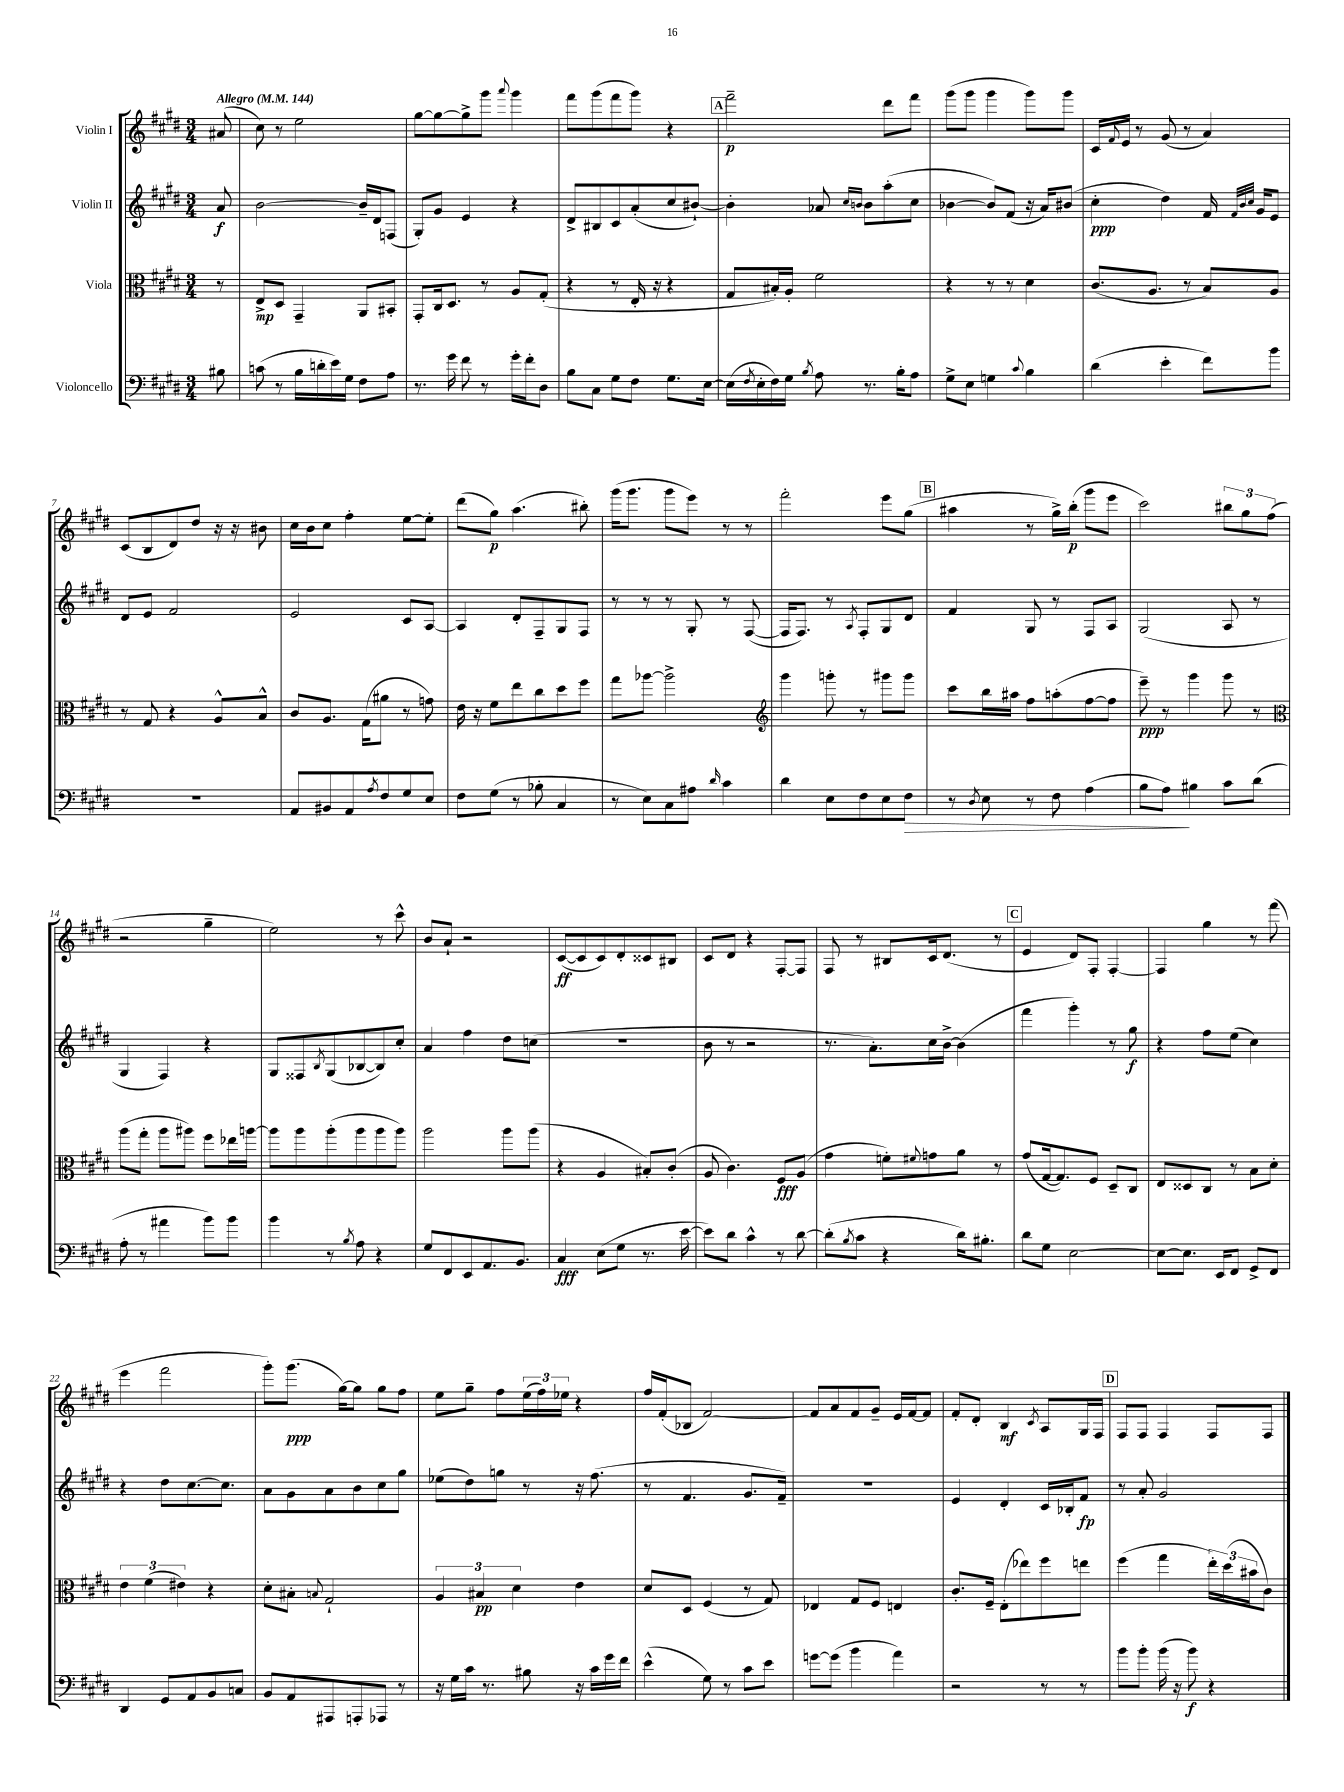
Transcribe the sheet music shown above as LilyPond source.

<<
\new StaffGroup <<
\new Staff = "s0" \with { instrumentName = "Violin I" } {
    \clef treble \key e \major \numericTimeSignature \time 3/4 \partial 8 \tempo "Allegro" 4 = 144
    ais'8( |
    cis''8) r8 e''2 |
    gis''8~ gis''8~ gis''8-> gis'''8 \appoggiatura { a'''8 } gis'''4 |
    fis'''8 gis'''8( fis'''8 gis'''8) r4 |
    \mark \markup { \box "A" } fis'''2--\p dis'''8 fis'''8 |
    gis'''8( gis'''8 gis'''4 gis'''8) gis'''8 |
    cis'16 \appoggiatura { fis'8 } e'16 r8 gis'8( r8 a'4) |
    cis'8( b8 dis'8) dis''8 r16 r16 bis'8 |
    cis''16 b'16 cis''8 fis''4-. e''8~ e''8-. |
    dis'''8( gis''8\p) a''4.( bis''8-.) |
    gis'''16( gis'''8. gis'''8 e'''8) r8 r8 |
    fis'''2-. e'''8 gis''8( |
    \mark \markup { \box "B" } ais''4 r8 gis''16->) b''16-.\p( gis'''8 e'''8 |
    cis'''2) \tuplet 3/2 { bis''8 gis''8 fis''8( } |
    r2 gis''4-- |
    e''2) r8 cis'''8-^ |
    b'8 a'8-! r2 |
    cis'8~\ff( cis'8 cis'8) dis'8-. cisis'8 bis8 |
    cis'8 dis'8 r4 fis8~-. fis8 |
    fis8 r8 bis8 cis'16 dis'8.( r8 |
    \mark \markup { \box "C" } e'4 dis'8) fis8-. fis4~-. |
    fis4 gis''4 r8 fis'''8( |
    e'''4 fis'''2 |
    gis'''8-.) gis'''8.\ppp( gis''16~) gis''8 gis''8 fis''8 |
    e''8 gis''8-- fis''8 \tuplet 3/2 { e''16( fis''16) ees''16 } r4 |
    fis''16 fis'16-.( bes8 fis'2~) |
    fis'8 a'8 fis'8 gis'8-- e'16 fis'16~ fis'8 |
    fis'8-. dis'8-. b4\mf \acciaccatura { cis'8 } a8 gis16 fis16 |
    \mark \markup { \box "D" } fis8 fis8 fis4 fis8 fis8 \bar "|." |
}
\new Staff = "s1" \with { instrumentName = "Violin II" } {
    \clef treble \key e \major \numericTimeSignature \time 3/4 \partial 8
    a'8\f |
    b'2~ b'16-- dis'16 f8( |
    gis8-.) gis'8 e'4 r4 |
    dis'8-> bis8 cis'8 a'8-.( cis''8 bis'8~-!) |
    \mark \markup { \box "A" } bis'4-. aes'8 \grace { cis''16 b'16 } b'8 a''8-.( cis''8 |
    bes'4~ bes'8) fis'8( r16 a'16) bis'8( |
    cis''4-.\ppp dis''4) fis'16 \grace { fis'32 b'32 cis''32 } gis'16 e'8 |
    dis'8 e'8 fis'2 |
    e'2 cis'8 a8~ |
    a4 dis'8-. fis8-- gis8 fis8 |
    r8 r8 r8 gis8-. r8 fis8~( |
    fis16 fis8.) r8 \acciaccatura { a8 } fis8-. gis8 dis'8 |
    \mark \markup { \box "B" } fis'4 gis8 r8 fis8 a8 |
    gis2( a8 r8 |
    gis4 fis4) r4 |
    gis8 fisis8 \acciaccatura { b8 } gis8( bes8~ bes8) cis''8-. |
    a'4 fis''4 dis''8 c''8( |
    R2. |
    b'8 r8 r2 |
    r8. a'8.-.) cis''16 b'16~-> b'4( |
    \mark \markup { \box "C" } fis'''4 gis'''4-.) r8 gis''8\f |
    r4 fis''8 e''8( cis''4) |
    r4 dis''8 cis''8.~ cis''8. |
    a'8 gis'8 a'8 b'8 cis''8 gis''8 |
    ees''8( dis''8) g''8 r8 r16 fis''8.( |
    r8 fis'4. gis'8. fis'16--) |
    R2. |
    e'4 dis'4-. cis'16 bes16-. fis'8\fp |
    \mark \markup { \box "D" } r8 a'8-. gis'2 \bar "|." |
}
\new Staff = "s2" \with { instrumentName = "Viola" } {
    \clef alto \key e \major \numericTimeSignature \time 3/4 \partial 8
    r8 |
    e8->\mp dis8 gis,4-- a,8 bis,8-. |
    gis,8-. cis16 dis8. r8 a8 gis8-.( |
    r4 r8 e16-. r16 r4 |
    \mark \markup { \box "A" } gis8 bis16-.) a16-. fis'2 |
    r4 r8 r8 dis'4 |
    cis'8.( a8. r8 b8) a8 |
    r8 gis8 r4 a8-^ b8-^ |
    cis'8 a8. gis16( ais'8 r8 g'8) |
    e'16 r16 fis'8 e''8 cis''8 dis''8 fis''8 |
    gis''8 aes''8~ aes''2-> |
    \clef treble gis'''4 g'''8-. r8 gis'''8 gis'''8 |
    \mark \markup { \box "B" } cis'''8 b''16 ais''16 fis''8 a''8-.( fis''8~ fis''8 |
    e'''8--\ppp) r8 gis'''4 gis'''8 r8 |
    \clef alto a''8( gis''8-. a''8 ais''8) fis''8 ees''16 a''16~ |
    a''8 a''8 a''8-.( a''8 a''8 a''8) |
    a''2 a''8 a''8( |
    r4 a4 bis8-.) cis'8-.( |
    a8 cis'4.) fis8\fff a8( |
    gis'4 f'8-.) \appoggiatura { fis'8 } g'8 a'8 r8 |
    \mark \markup { \box "C" } gis'8( gis16~ gis8.) fis8 dis8-- cis8 |
    e8 disis8 cis8 r8 b8 dis'8-. |
    \tuplet 3/2 { e'4 fis'4( eis'4) } r4 |
    dis'8-. bis8-. \appoggiatura { b8 } gis2-! |
    \tuplet 3/2 { a4 bis4\pp dis'4 } e'4 |
    dis'8 dis8 fis4( r8 gis8) |
    ees4 gis8 fis8 e4 |
    cis'8.-. fis16-- e8-.( ees''8) fis''8 e''8 |
    \mark \markup { \box "D" } fis''4( gis''4 \tuplet 3/2 { e''16-.) dis''16( bis'16 } cis'8) \bar "|." |
}
\new Staff = "s3" \with { instrumentName = "Violoncello" } {
    \clef bass \key e \major \numericTimeSignature \time 3/4 \partial 8
    bis8 |
    c'8( r8 b16 d'16-. e'16) gis16 fis8 a8 |
    r8. gis'16 fis'8 r8 gis'16-. fis'16-. dis8 |
    b8 cis8 gis8 fis8 gis8. e16~ |
    \mark \markup { \box "A" } e16( \acciaccatura { fis8 } e16-. fis16) gis16 \acciaccatura { b8 } a8 r8. b16-. a8 |
    gis8-> e8 g4 \appoggiatura { cis'8 } b4 |
    dis'4( e'4-. fis'8) b'8 |
    R2. |
    a,8 bis,8 a,8 \acciaccatura { a8 } fis8 gis8 e8 |
    fis8 gis8( r8 bes8-. cis4 |
    r8 e8) cis8 ais8 \grace { dis'16 } cis'4 |
    dis'4 e8 fis8 e8 fis8\> |
    \mark \markup { \box "B" } r8 \acciaccatura { dis8 } e8 r8 fis8 a4( |
    b8 a8\!) bis4 cis'8 dis'8( |
    a8-. r8 ais'4 b'8) b'8 |
    b'4 r8 \acciaccatura { b8 } a8 r4 |
    gis8 fis,8 e,8 a,8. b,8. |
    cis4\fff e8( gis8 r8. e'16~ |
    e'8) dis'8 cis'4-^ r8 dis'8~ |
    dis'8-.( \acciaccatura { b8 } cis'8 r4 dis'16) bis8.-. |
    \mark \markup { \box "C" } dis'8 gis8 e2~ |
    e8~ e8. e,16 fis,8 gis,8-> fis,8 |
    dis,4 gis,8 a,8 b,8 c8 |
    b,8 a,8 ais,,8 a,,8-. aes,,8 r8 |
    r16 gis16 cis'16 r8. bis8 r16 cis'16 gis'16 fis'16 |
    e'4-^( gis8) r8 cis'8 e'8 |
    g'8~ g'8( b'4 a'4) |
    r2 r8 r8 |
    \mark \markup { \box "D" } b'8 b'8-. b'16( r16 b'8\f) r4 \bar "|." |
}
>>
>>
